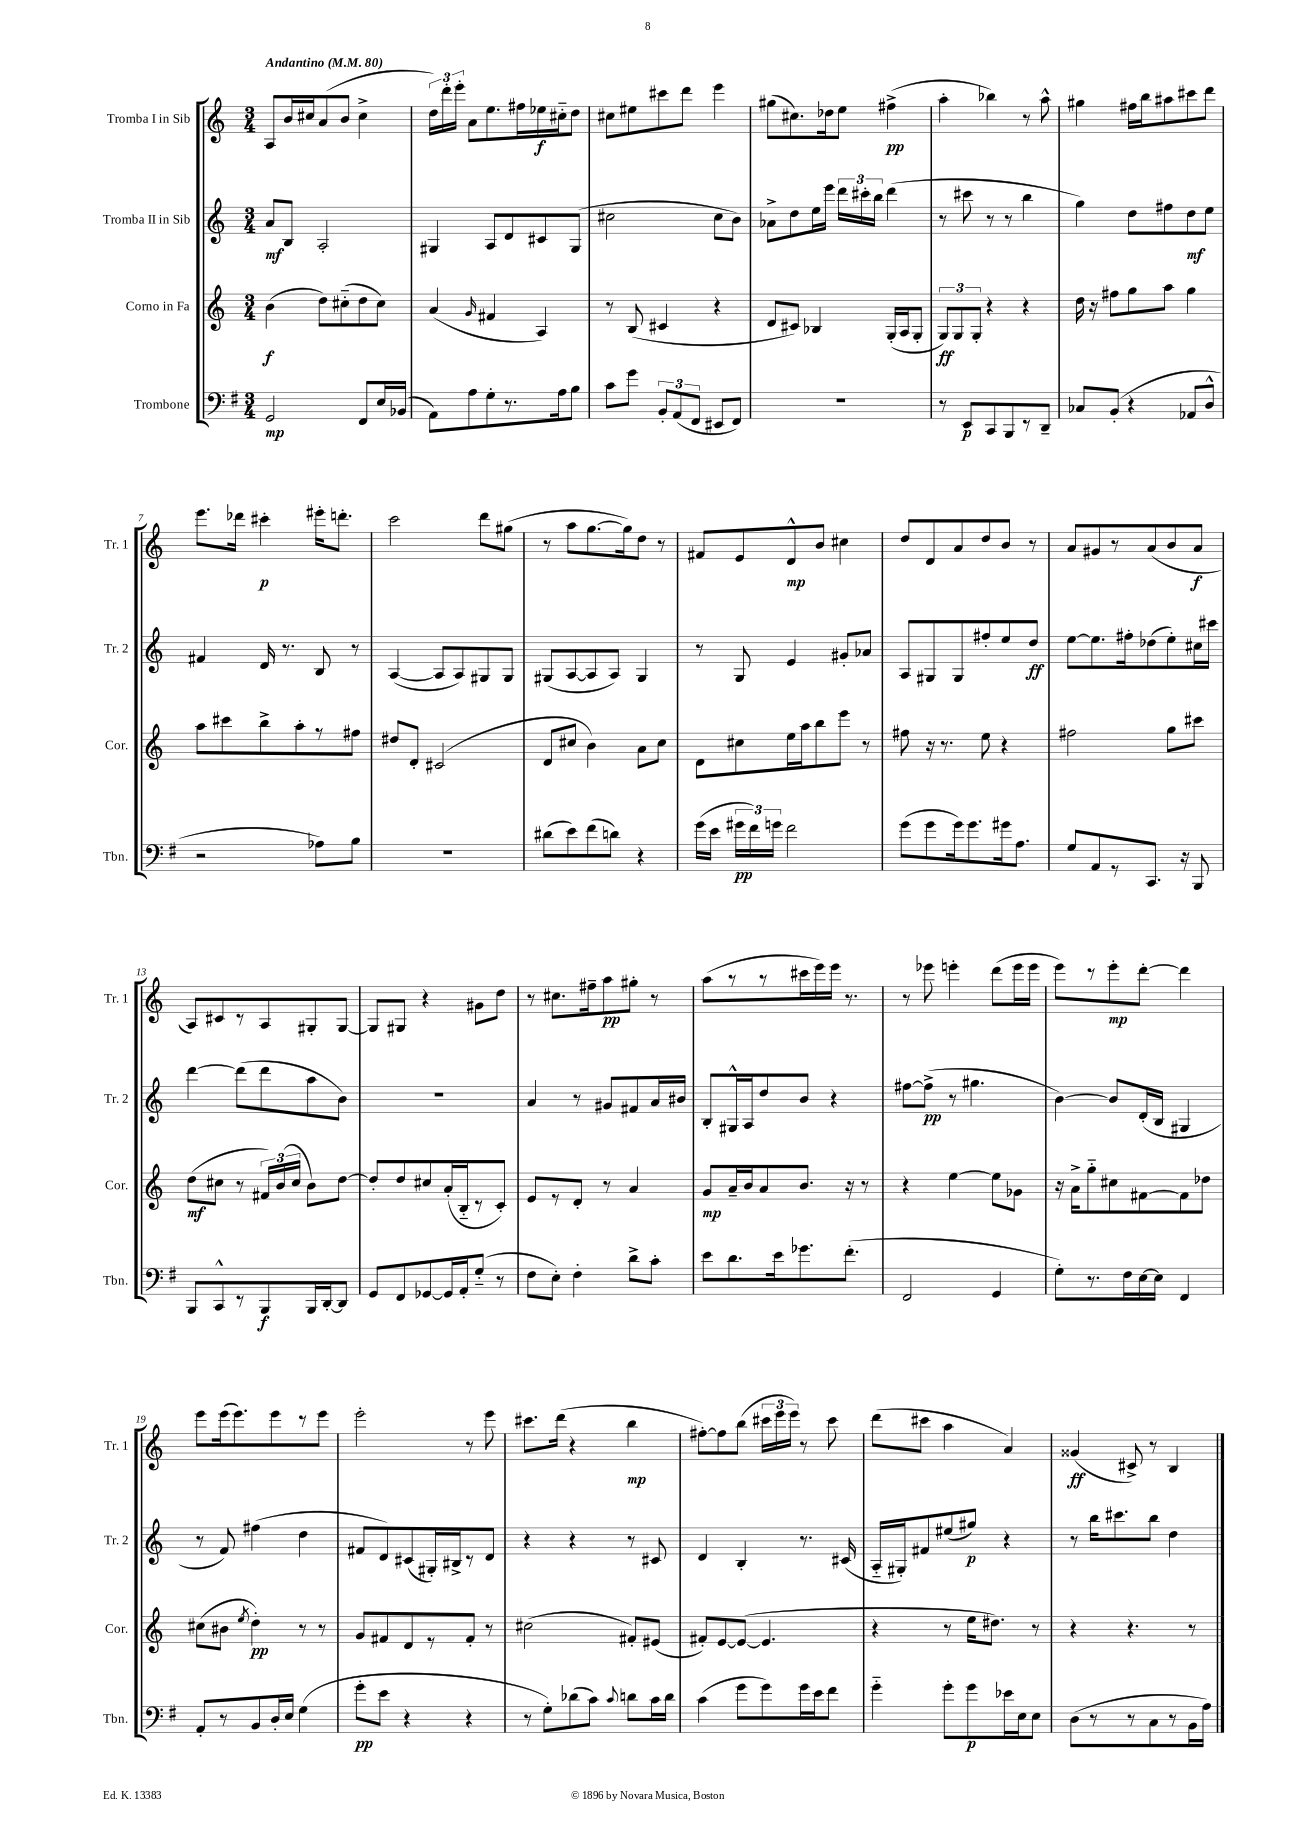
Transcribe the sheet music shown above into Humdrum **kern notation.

**kern	**dynam	**kern	**dynam	**kern	**dynam	**kern	**dynam
*part4	*part4	*part3	*part3	*part2	*part2	*part1	*part1
*staff4	*staff4	*staff3	*staff3	*staff2	*staff2	*staff1	*staff1
*I"Trombone	*	*I"Corno in Fa	*	*I"Tromba II in Sib	*	*I"Tromba I in Sib	*
*I'Tbn.	*	*I'Cor.	*	*I'Tr. 2	*	*I'Tr. 1	*
*clefF4	*	*clefG2	*	*clefG2	*	*clefG2	*
*k[f#]	*	*k[]	*	*k[]	*	*k[]	*
*M3/4	*	*M3/4	*	*M3/4	*	*M3/4	*
*MM80	*	*MM80	*	*MM80	*	*MM80	*
=1	=1	=1	=1	=1	=1	=1	=1
!	!	!	!	!	!	!LO:TX:a:B:t=Andantino	!
2GG/	mp	(4b\	f	8a/L	mf	8A/L	.
.	.	.	.	8B/J	.	16b/L	.
.	.	.	.	.	.	16cc#X/J	.
.	.	8dd\L)	.	2A'/	.	(8a/	.
.	.	(8cc#X\	.	.	.	8b/J	.
8FF#/L	.	8dd\	.	.	.	4cc#^\	.
16E/L	.	8cc#\J)	.	.	.	.	.
(16BB-X/JJ	.	.	.	.	.	.	.
=2	=2	=2	=2	=2	=2	=2	=2
8AA\L)	.	(4a/	.	4G#X/	.	24dd\LL)	.
.	.	.	.	.	.	24ddd'\	.
.	.	.	.	.	.	24eee'\JJ	.
8A\	.	.	.	.	.	8a\L	.
.	.	16qqg/	.	.	.	.	.
8G'\	.	4f#X/	.	8A/L	.	8.ee\	.
8.r	.	.	.	8d/	.	.	.
.	.	.	.	.	.	16ff#X\L	.
.	.	4A/)	.	8c#X/	.	16ee-X\	f
16A\k	.	.	.	.	.	16cc#X\J	.
8B\J	.	.	.	(8G#/J	.	8dd\J	.
=3	=3	=3	=3	=3	=3	=3	=3
8c\L	.	8r	.	2cc#X\	.	8cc#X\L	.
8g\J	.	(8B/	.	.	.	8ee#X\	.
12BB'/L	.	4c#X/	.	.	.	8ccc#X\	.
(12AA/	.	.	.	.	.	.	.
.	.	.	.	.	.	8ddd\J	.
12FF#/J	.	.	.	.	.	.	.
8EE#X/L	.	4r	.	8cc#\L	.	4eee\	.
8FF#/J)	.	.	.	8b\J)	.	.	.
=4	=4	=4	=4	=4	=4	=4	=4
2.r	.	8d/L	.	8a-X^\L	.	(8gg#X\L	.
.	.	8c#X/J)	.	8dd\	.	8.cc#X\)	.
.	.	4B-X/	.	16ee\L	.	.	.
.	.	.	.	16eee\JJ	.	16dd-X\k	.
.	.	.	.	24ddd\LL	.	8ee\J	.
.	.	.	.	24ccc#X'\	.	.	.
.	.	.	.	24bb\JJ	.	.	.
.	.	(16G'/LL	.	(4ddd\	.	(4ff#X^\	pp
.	.	16A/J	.	.	.	.	.
.	.	8G'/J	.	.	.	.	.
=5	=5	=5	=5	=5	=5	=5	=5
8r	.	12G/L)	ff	8r	.	4aa'\	.
.	.	12G/	.	.	.	.	.
8EE/L	p	.	.	8ccc#X\	.	.	.
.	.	12G'/J	.	.	.	.	.
8CC/	.	4r	.	8r	.	4bb-X\)	.
8BBB/	.	.	.	8r	.	.	.
8r	.	4r	.	4bb\	.	8r	.
8DD~/J	.	.	.	.	.	8aa^^\	.
=6	=6	=6	=6	=6	=6	=6	=6
8C-X/L	.	16dd\	.	4gg\)	.	4gg#X\	.
.	.	16r	.	.	.	.	.
(8BB'/J	.	8ff#X\L	.	.	.	.	.
4r	.	8gg\	.	8dd\L	.	16ff#X\LL	.
.	.	.	.	.	.	16bb\J	.
.	.	8aa\J	.	8ff#X\	.	8aa#X\	.
8AA-X/L	.	4gg\	.	8dd\	mf	8ccc#X\	.
8D^^/J	.	.	.	8ee\J	.	8ddd\J	.
!!LO:LB:g=z
=7	=7	=7	=7	=7	=7	=7	=7
2r	.	8aa\L	.	4f#X/	.	8.eee\L	.
.	.	8ccc#X\	.	.	.	.	.
.	.	.	.	.	.	16ddd-X\Jk	.
.	.	8bb^\	.	16d/	.	4ccc#X'\	p
.	.	.	.	8.r	.	.	.
.	.	8aa'\	.	.	.	.	.
8A-X\L)	.	8r	.	8B/	.	16eee#X'\KL	.
.	.	.	.	.	.	8.dddn'\J	.
8B\J	.	8ff#X\J	.	8r	.	.	.
=8	=8	=8	=8	=8	=8	=8	=8
2.r	.	8dd#X/L	.	([4A/	.	2ccc\	.
.	.	8d'/J	.	.	.	.	.
.	.	(2c#X/	.	8A/L]	.	.	.
.	.	.	.	8A/)	.	.	.
.	.	.	.	8G#X/	.	8ddd\L	.
.	.	.	.	8G#/J	.	(8gg#X\J	.
=9	=9	=9	=9	=9	=9	=9	=9
(8d#X\L	.	8d/L	.	(8G#X/L	.	8r	.
8e\)	.	8cc#X/J	.	[8A/	.	8aa\L	.
(8f#\	.	4b\)	.	8A/]	.	[8.gg\	.
8dn\J)	.	.	.	8A/J)	.	.	.
.	.	.	.	.	.	16gg\k])	.
4r	.	8a\L	.	4G#/	.	8dd\J	.
.	.	8cc#\J	.	.	.	8r	.
=10	=10	=10	=10	=10	=10	=10	=10
(16g\LL	.	8d\L	.	8r	.	8f#X/L	.
16e\JJ	.	.	.	.	.	.	.
24g#X\LL	pp	8cc#X\	.	8G/	.	8e/	.
24f#\)	.	.	.	.	.	.	.
24gn\JJ	.	.	.	.	.	.	.
2f#\	.	16ee\L	.	4e/	.	8d^^/	mp
.	.	16aa\J	.	.	.	.	.
.	.	8bb\	.	.	.	8b/J	.
.	.	8eee\J	.	8g#X'/L	.	4cc#X\	.
.	.	8r	.	8a-X/J	.	.	.
=11	=11	=11	=11	=11	=11	=11	=11
(8g\L	.	8ff#X\	.	8A/L	.	8dd/L	.
8g\	.	16r	.	8G#X/	.	8d/	.
.	.	8.r	.	.	.	.	.
16g\k)	.	.	.	8G#/	.	8a/	.
8.g\	.	.	.	.	.	.	.
.	.	8ee\	.	8ff#X'/	.	8dd/	.
16g#X\k	.	4r	.	8ee/	.	8b/J	.
8.A\J	.	.	.	.	.	.	.
.	.	.	.	8dd/J	ff	8r	.
=12	=12	=12	=12	=12	=12	=12	=12
8G/L	.	2ff#X\	.	[8ee\L	.	8a/L	.
8AA/	.	.	.	8.ee\]	.	8g#X/	.
8r	.	.	.	.	.	8r	.
.	.	.	.	16ff#X'\k	.	.	.
8.CC/J	.	.	.	(8dd-X\	.	(8a/	.
.	.	8gg\L	.	8ee'\)	.	8b/	.
16r	.	.	.	.	.	.	.
8BBB/	.	8ccc#X\J	.	16cc#X\L	.	8a/J	f
.	.	.	.	16ccc#X\JJ	.	.	.
!!LO:LB:g=z
=13	=13	=13	=13	=13	=13	=13	=13
8BBB/L	.	(8dd\L	mf	[4ddd\	.	8A/L)	.
8CC^^/	.	8cc#X\J	.	.	.	8c#X/	.
8r	.	8r	.	(8ddd\L]	.	8r	.
8BBB/	f	24f#X/LL)	.	8ddd\	.	8A/	.
.	.	(24b/	.	.	.	.	.
.	.	24cc#/JJ	.	.	.	.	.
16BBB/L	.	8b\L)	.	8aa\	.	8G#X'/	.
[16DD'/J	.	.	.	.	.	.	.
8DD/J]	.	[8dd\J	.	8b\J)	.	[8G#/J	.
=14	=14	=14	=14	=14	=14	=14	=14
8GG/L	.	8dd'/L]	.	2.r	.	8G#/L]	.
8FF#/	.	8dd/	.	.	.	8G#X/J	.
[8GG-X/	.	8cc#X/	.	.	.	4r	.
16GG-/L]	.	(16a'/L	.	.	.	.	.
16AA'/J	.	16B/J	.	.	.	.	.
(8G/J	.	8r	.	.	.	8g#X\L	.
8r	.	8c'/J)	.	.	.	8dd\J	.
=15	=15	=15	=15	=15	=15	=15	=15
8F#\L	.	8e/L	.	4a/	.	8r	.
8E'\J)	.	8r	.	.	.	8.cc#X\L	.
4F#'\	.	8d'/J	.	8r	.	.	.
.	.	.	.	.	.	16ff#X~\k	.
.	.	8r	.	8g#X/L	.	8aa\	pp
8d^\L	.	4a/	.	8f#X/	.	8gg#X'\J	.
8c'\J	.	.	.	16a/L	.	8r	.
.	.	.	.	16b#X/JJ	.	.	.
=16	=16	=16	=16	=16	=16	=16	=16
8e\L	.	8g/L	mp	8B'/L	.	(8aa\L	.
8.d\	.	16a~/L	.	16G#X^^/L	.	8r	.
.	.	16b/J	.	16A/J	.	.	.
.	.	8a/	.	8dd/	.	8r	.
16e\k	.	.	.	.	.	.	.
8.g-X\	.	8.b/J	.	8b/J	.	16ccc#X\L	.
.	.	.	.	.	.	16eee\)	.
.	.	.	.	4r	.	16eee\JJ	.
(8.f#'\J	.	16r	.	.	.	8.r	.
.	.	8r	.	.	.	.	.
=17	=17	=17	=17	=17	=17	=17	=17
2FF#/	.	4r	.	[8ff#X\L	.	8r	.
.	.	.	.	(8ff#^\J]	pp	8eee-X\	.
.	.	[4ee\	.	8r	.	4eeen'\	.
.	.	.	.	4.gg#X\	.	.	.
4GG/	.	8ee\L]	.	.	.	(8ddd\L	.
.	.	8g-X\J	.	.	.	16eee\L	.
.	.	.	.	.	.	16eee\JJ	.
=18	=18	=18	=18	=18	=18	=18	=18
8G'\L)	.	16r	.	[4b\)	.	8eee\L)	.
.	.	16a^\KL	.	.	.	.	.
8.r	.	8gg\	.	.	.	8r	.
.	.	8cc#X\	.	8b/L]	.	8eee'\	mp
16F#\L	.	.	.	.	.	.	.
[16E\	.	[8f#X\	.	(16d'/L	.	[8ddd'\J	.
16E\JJ]	.	.	.	16B/JJ	.	.	.
4FF#/	.	8f#\]	.	4G#X/	.	4ddd\]	.
.	.	8dd-X\J	.	.	.	.	.
!!LO:LB:g=z
=19	=19	=19	=19	=19	=19	=19	=19
8AA'/L	.	(8cc#X\L	.	8r	.	8eee\L	.
8r	.	8b#X\J	.	8f/)	.	(16eee\k	.
.	.	.	.	.	.	8.eee\)	.
.	.	8qee/	.	.	.	.	.
8BB/	.	4dd'\)	pp	(4ff#X\	.	.	.
16D'/L	.	.	.	.	.	8eee\	.
16E/JJ	.	.	.	.	.	.	.
(4G\	.	8r	.	4dd\	.	8r	.
.	.	8r	.	.	.	8eee\J	.
=20	=20	=20	=20	=20	=20	=20	=20
8g'\L	pp	8g/L	.	8f#X/L	.	2eee'\	.
8e\J	.	8f#X/	.	8d/)	.	.	.
4r	.	8d/	.	(8c#X/	.	.	.
.	.	8r	.	16G#X'/L)	.	.	.
.	.	.	.	16B#X^/J	.	.	.
4r	.	8f#'/J	.	8r	.	8r	.
.	.	8r	.	8d/J	.	8eee\	.
=21	=21	=21	=21	=21	=21	=21	=21
8r	.	(2cc#X\	.	4r	.	8.ccc#X\L	.
8G'\L)	.	.	.	.	.	.	.
.	.	.	.	.	.	(16ddd\Jk	.
(8d-X\	.	.	.	4r	.	4r	.
8c\J)	.	.	.	.	.	.	.
8qqc/	.	.	.	.	.	.	.
8dn\L	.	8f#X'/L)	.	8r	.	4bb\	mp
16c\L	.	(8e#X/J	.	8c#X/	.	.	.
16d\JJ	.	.	.	.	.	.	.
=22	=22	=22	=22	=22	=22	=22	=22
(4c\	.	8f#X'/L)	.	4d/	.	[8ff#X'\L)	.
.	.	[8e/	.	.	.	8ff#\]	.
8g\L	.	(8e/J_	.	4B'/	.	(8bb\J	.
8g\)	.	4.e/]	.	.	.	24ccc#X\LL	.
.	.	.	.	.	.	24eee\	.
.	.	.	.	.	.	24eee\JJ)	.
16g\L	.	.	.	8.r	.	8r	.
16e\J	.	.	.	.	.	.	.
8f#\J	.	.	.	.	.	8ccc#\	.
.	.	.	.	(16c#X/	.	.	.
=23	=23	=23	=23	=23	=23	=23	=23
4g\	.	4r	.	16A/LL	.	(8ddd\L	.
.	.	.	.	16G#X'/J)	.	.	.
.	.	.	.	8f#X/	.	8ccc#X\J	.
8g'\L	.	8r	.	(8ee#X/	.	4aa\	.
8g\	p	16ee\KL	.	8gg#X/J)	p	.	.
.	.	8.dd#X\J)	.	.	.	.	.
16e-X\L	.	.	.	4r	.	4a/)	.
16E\J	.	.	.	.	.	.	.
8E\J	.	8r	.	.	.	.	.
=24	=24	=24	=24	=24	=24	=24	=24
(8D\L	.	4r	.	8r	.	(4g##X/	ff
8r	.	.	.	16bb\KL	.	.	.
.	.	.	.	8.ccc#X\	.	.	.
8r	.	4.r	.	.	.	8c#X^/)	.
8C\	.	.	.	8bb\J	.	8r	.
8r	.	.	.	4dd\	.	4B/	.
16BB\L	.	8r	.	.	.	.	.
16A\JJ)	.	.	.	.	.	.	.
==	==	==	==	==	==	==	==
*-	*-	*-	*-	*-	*-	*-	*-
